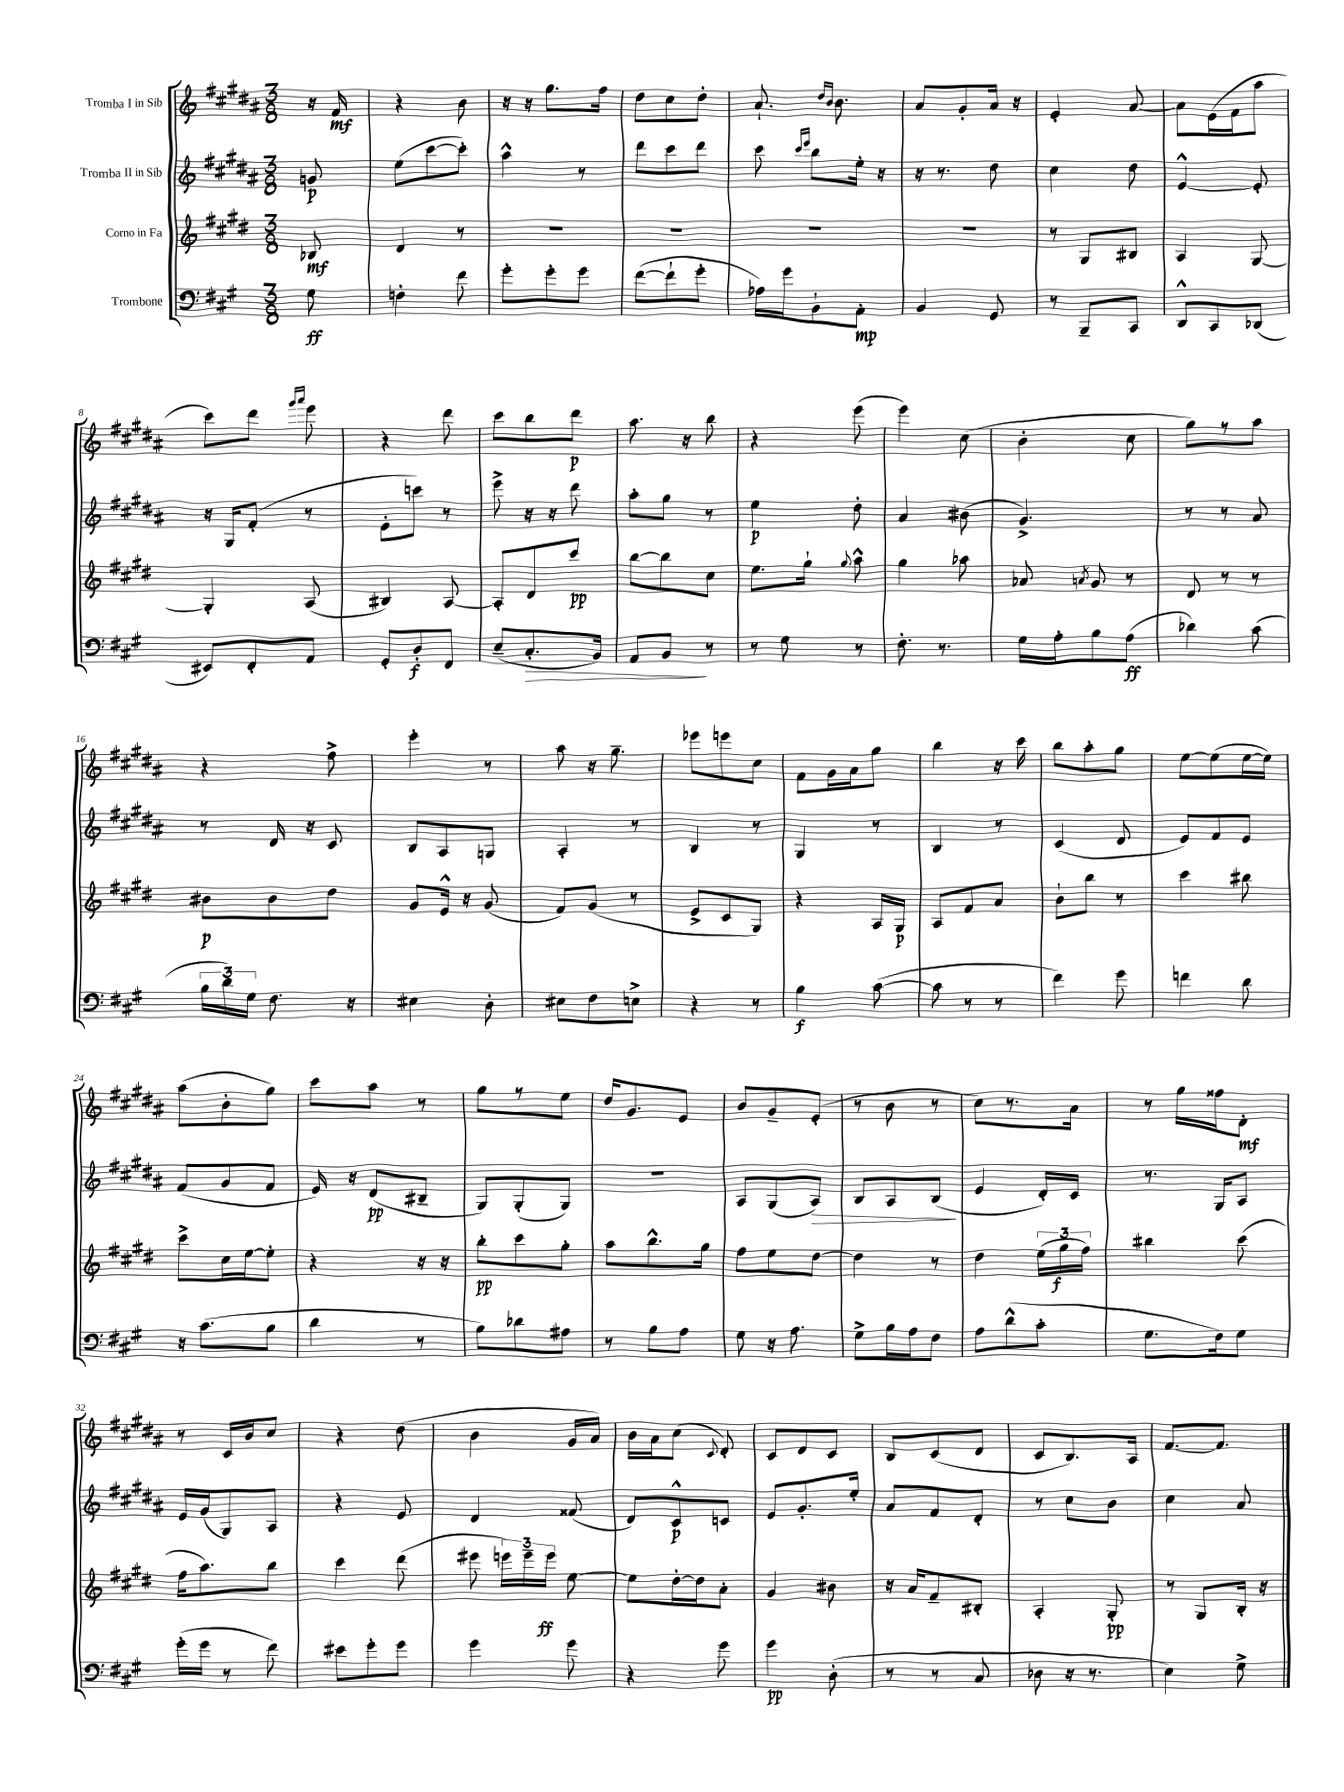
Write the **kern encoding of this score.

**kern	**dynam	**kern	**dynam	**kern	**dynam	**kern	**dynam
*part4	*part4	*part3	*part3	*part2	*part2	*part1	*part1
*staff4	*staff4	*staff3	*staff3	*staff2	*staff2	*staff1	*staff1
*I"Trombone	*	*I"Corno in Fa	*	*I"Tromba II in Sib	*	*I"Tromba I in Sib	*
*clefF4	*	*clefG2	*	*clefG2	*	*clefG2	*
*k[f#c#g#]	*	*k[f#c#g#d#]	*	*k[f#c#g#d#a#]	*	*k[f#c#g#d#a#]	*
*M3/8	*	*M3/8	*	*M3/8	*	*M3/8	*
=	=	=	=	=	=	=	=
8G#\	ff	8B-X/	mf	8gn/	p	16r	.
.	.	.	.	.	.	16f#/	mf
=1	=1	=1	=1	=1	=1	=1	=1
4Fn'\	.	4d#/	.	(8ee\L	.	4r	.
.	.	.	.	[8ccc#\	.	.	.
8f#\	.	8r	.	8ccc#'\J])	.	8b\	.
=2	=2	=2	=2	=2	=2	=2	=2
8g#'\L	.	4.r	.	4aa#^^\	.	16r	.
.	.	.	.	.	.	16r	.
8g#'\	.	.	.	.	.	8.gg#\L	.
8g#\J	.	.	.	8r	.	.	.
.	.	.	.	.	.	16ff#\Jk	.
=3	=3	=3	=3	=3	=3	=3	=3
([8f#\L	.	4.r	.	8ddd#\L	.	8dd#\L	.
8f#`\]	.	.	.	8ccc#\	.	8cc#\	.
8g#'\J	.	.	.	8ddd#\J	.	8dd#'\J	.
=4	=4	=4	=4	=4	=4	=4	=4
16A-X\LL)	.	4.r	.	8ccc#\	.	8.a#`/	.
16g#\J	.	.	.	.	.	.	.
.	.	.	.	16qqccc#/LL	.	.	.
.	.	.	.	16qqeee/JJ	.	.	.
8BB`\	.	.	.	8bb\L	.	.	.
.	.	.	.	.	.	16qqdd#/LL	.
.	.	.	.	.	.	16qqb/JJ	.
.	.	.	.	.	.	8.b\	.
8AA'\J	mp	.	.	16ee'\Jk	.	.	.
.	.	.	.	16r	.	.	.
=5	=5	=5	=5	=5	=5	=5	=5
4BB/	.	4.r	.	16r	.	8a#/L	.
.	.	.	.	8.r	.	.	.
.	.	.	.	.	.	8g#'/	.
8GG#/	.	.	.	8dd#\	.	16a#/Jk	.
.	.	.	.	.	.	16r	.
=6	=6	=6	=6	=6	=6	=6	=6
8r	.	8r	.	4cc#\	.	4e'/	.
8BBB~/L	.	8G#/L	.	.	.	.	.
8CC#/J	.	8B#X/J	.	8dd#\	.	[8a#/	.
=7	=7	=7	=7	=7	=7	=7	=7
8DD^^/L	.	4A/	.	[4e^^/	.	8a#\L]	.
8CC#/	.	.	.	.	.	(16e\L	.
.	.	.	.	.	.	16f#\J	.
(8DD-X/J	.	[8G#/	.	8e'/]	.	8aa#\J	.
!!LO:LB:g=z
=8	=8	=8	=8	=8	=8	=8	=8
8EE#X/L)	.	4G#'/]	.	16r	.	8ccc#\L)	.
.	.	.	.	16G#/KL	.	.	.
8FF#'/	.	.	.	(8f#'/J	.	8ddd#\J	.
.	.	.	.	.	.	16qqggg#/LL	.
.	.	.	.	.	.	16qqaaa#/JJ	.
8AA/J	.	(8A/	.	8r	.	8eee\	.
=9	=9	=9	=9	=9	=9	=9	=9
8GG#'/L	.	4B#X/)	.	8e'\L	.	4r	.
8D'/	f	.	.	8cccn\J)	.	.	.
8FF#/J	.	[8A/	.	8r	.	8ddd#\	.
=10	=10	=10	=10	=10	=10	=10	=10
(8E~/L	.	8A'/L]	.	8eee^\	.	8ccc#\L	.
!	!LO:HP:b	!	!	!	!	!	!
8.C#'/	>	8d#/	.	16r	.	8bb\	.
.	.	.	.	16r	.	.	.
.	.	8ccc#/J	pp	8ddd#\	.	8ddd#\J	p
16BB/Jk)	.	.	.	.	.	.	.
=11	=11	=11	=11	=11	=11	=11	=11
8AA/L	.	[8bb\L	.	8aa#'\L	.	8.aa#\	.
8BB/J	.	8bb\]	.	8gg#\J	.	.	.
.	.	.	.	.	.	16r	.
8r	]	8cc#\J	.	8r	.	8bb\	.
=12	=12	=12	=12	=12	=12	=12	=12
8r	.	8.ee\L	.	4ee\	p	4r	.
8G#\	.	.	.	.	.	.	.
.	.	16gg#`\Jk	.	.	.	.	.
.	.	8qqgg#/	.	.	.	.	.
8r	.	8aa^^\	.	8dd#'\	.	(8eee\	.
=13	=13	=13	=13	=13	=13	=13	=13
8.F#'\	.	4gg#\	.	4a#/	.	4eee\)	.
8.r	.	.	.	.	.	.	.
.	.	8aa-X\	.	(8b#X\	.	(8cc#\	.
=14	=14	=14	=14	=14	=14	=14	=14
16G#\LL	.	8a-X/	.	4.g#^/)	.	4b'\	.
16A'\J	.	.	.	.	.	.	.
.	.	8qan/	.	.	.	.	.
8B\	.	8g#/	.	.	.	.	.
(8A\J	ff	8r	.	.	.	8cc#\	.
=15	=15	=15	=15	=15	=15	=15	=15
4d-X\)	.	8d#/	.	8r	.	8gg#\L)	.
.	.	8r	.	8r	.	8r	.
(8c#\	.	8r	.	8a#/	.	8aa#\J	.
!!LO:LB:g=z
=16	=16	=16	=16	=16	=16	=16	=16
24B\LL	.	8b#X\L	p	8r	.	4r	.
24d\)	.	.	.	.	.	.	.
24G#\JJ	.	.	.	.	.	.	.
8.F#\	.	8b#\	.	16d#/	.	.	.
.	.	.	.	16r	.	.	.
.	.	8dd#\J	.	8c#/	.	8ff#^\	.
16r	.	.	.	.	.	.	.
=17	=17	=17	=17	=17	=17	=17	=17
4E#X\	.	8g#/L	.	8B/L	.	4eee'\	.
.	.	16e^^/Jk	.	8A#/	.	.	.
.	.	16r	.	.	.	.	.
8D'\	.	(8g#/	.	8Gn/J	.	8r	.
=18	=18	=18	=18	=18	=18	=18	=18
8E#X\L	.	8f#/L)	.	4A#'/	.	8aa#\	.
8F#\	.	(8g#/J	.	.	.	16r	.
.	.	.	.	.	.	8.gg#~\	.
8En^\J	.	8r	.	8r	.	.	.
=19	=19	=19	=19	=19	=19	=19	=19
4r	.	8e^/L	.	4B/	.	8eee-X\L	.
.	.	8c#/	.	.	.	8eeen\	.
8r	.	8G#/J)	.	8r	.	8cc#\J	.
=20	=20	=20	=20	=20	=20	=20	=20
4B\	f	4r	.	4G#/	.	8f#\L	.
.	.	.	.	.	.	16g#\L	.
.	.	.	.	.	.	16a#\J	.
([8c#\	.	16A/LL	.	8r	.	8gg#\J	.
.	.	16G#/JJ	p	.	.	.	.
=21	=21	=21	=21	=21	=21	=21	=21
8c#\]	.	8A/L	.	4B/	.	4bb\	.
8r	.	8f#/	.	.	.	.	.
8r	.	8a/J	.	8r	.	16r	.
.	.	.	.	.	.	16ccc#\	.
=22	=22	=22	=22	=22	=22	=22	=22
4f#\)	.	8b`\L	.	(4c#/	.	8bb\L	.
.	.	8bb\J	.	.	.	8aa#'\	.
8g#\	.	8r	.	8d#/	.	8gg#\J	.
=23	=23	=23	=23	=23	=23	=23	=23
4fn\	.	4ccc#\	.	8e/L)	.	[8ee\L	.
.	.	.	.	8f#/	.	(8ee\]	.
8d\	.	8bb#X\	.	8e/J	.	[16ee\L	.
.	.	.	.	.	.	16ee\JJ])	.
!!LO:LB:g=z
=24	=24	=24	=24	=24	=24	=24	=24
16r	.	8ccc#^\L	.	(8f#/L	.	(8aa#\L	.
(8.c#\L	.	.	.	.	.	.	.
.	.	16cc#\L	.	8g#/	.	8b'\	.
.	.	[16ee\J	.	.	.	.	.
8B\J	.	8ee'\J]	.	8f#/J	.	8gg#\J)	.
=25	=25	=25	=25	=25	=25	=25	=25
4d\	.	4r	.	16e/)	.	8ccc#\L	.
.	.	.	.	16r	.	.	.
.	.	.	.	(8d#/L	pp	8aa#\J	.
8r	.	16r	.	8B#X~/J	.	8r	.
.	.	16r	.	.	.	.	.
=26	=26	=26	=26	=26	=26	=26	=26
8B\L)	.	8bb'\L	pp	8G#/L)	.	8gg#\L	.
8d-X\	.	8ccc#\	.	(8G#'/	.	8r	.
8A#X\J	.	8gg#'\J	.	8G#/J)	.	8ee\J	.
=27	=27	=27	=27	=27	=27	=27	=27
8r	.	8aa\L	.	4.r	.	16dd#/KL	.
.	.	.	.	.	.	8.g#/	.
8B\L	.	8.bb^^\	.	.	.	.	.
8A\J	.	.	.	.	.	8e/J	.
.	.	16gg#\Jk	.	.	.	.	.
=28	=28	=28	=28	=28	=28	=28	=28
8G#\	.	8ff#\L	.	8A#/L	.	8b/L	.
16r	.	8ee\	.	(8G#/	.	8g#~/	.
8.A\	.	.	.	.	.	.	.
!	!	!	!	!	!LO:HP:b	!	!
.	.	[8dd#\J	.	8A#/J)	>	(8e'/J	.
=29	=29	=29	=29	=29	=29	=29	=29
8G#^\L	.	4dd#\]	.	8B/L	.	8r	.
16B\L	.	.	.	8A#/	.	8b\	.
16A\J	.	.	.	.	.	.	.
8F#\J	.	8r	.	(8B/J	.	8r	.
.	.	.	.	.	]	.	.
=30	=30	=30	=30	=30	=30	=30	=30
8A\L	.	4dd#\	.	4e/	.	8cc#\L)	.
(8d^^\	.	.	.	.	.	8.r	.
8c#'\J	.	(24ee\LL	.	16d#'/LL)	.	.	.
.	.	24gg#\	f	.	.	.	.
.	.	.	.	16c#/JJ	.	16a#\Jk	.
.	.	24ff#\JJ)	.	.	.	.	.
=31	=31	=31	=31	=31	=31	=31	=31
8.G#\L	.	4bb#X\	.	8.r	.	8r	.
.	.	.	.	.	.	16gg#\LL	.
16F#\k)	.	.	.	16G#/KL	.	16ff##X\J	.
8G#\J	.	(8ccc#\	.	8A#/J	.	8d#'\J	mf
!!LO:LB:g=z
=32	=32	=32	=32	=32	=32	=32	=32
(16g#'\LL	.	16ff#\KL	.	16e/LL	.	8r	.
16g#\JJ	.	8.aa\)	.	(16g#/J	.	.	.
8r	.	.	.	8G#/)	.	16c#/LL	.
.	.	.	.	.	.	16b/J	.
8f#\)	.	8bb\J	.	8A#/J	.	8cc#/J	.
=33	=33	=33	=33	=33	=33	=33	=33
8e#X\L	.	4ccc#\	.	4r	.	4r	.
8g#'\	.	.	.	.	.	.	.
8g#\J	.	(8ddd#\	.	8e/	.	(8dd#\	.
=34	=34	=34	=34	=34	=34	=34	=34
4g#\	.	8eee#X\	.	4d#/	.	4b\	.
.	.	24eeen\LL)	.	.	.	.	.
.	.	24eee~\	.	.	.	.	.
.	.	24eee\JJ	ff	.	.	.	.
8g#\	.	[8ee\	.	(8f##X/	.	16g#/LL	.
.	.	.	.	.	.	16a#/JJ)	.
=35	=35	=35	=35	=35	=35	=35	=35
4r	.	8ee\L]	.	8d#/L)	.	16b\LL	.
.	.	.	.	.	.	16a#\J	.
.	.	[16dd#'\L	.	8c#^^/	p	(8cc#\J	.
.	.	16dd#\J]	.	.	.	.	.
.	.	.	.	.	.	8qqc#/	.
8g#\	.	8a'\J	.	8cn/J	.	8d#'/)	.
=36	=36	=36	=36	=36	=36	=36	=36
4g#\	pp	4g#/	.	8e/L	.	8c#/L	.
.	.	.	.	8.g#'/	.	8d#/	.
(8D'\	.	8b#X\	.	.	.	8c#/J	.
.	.	.	.	16ee'/Jk	.	.	.
=37	=37	=37	=37	=37	=37	=37	=37
8r	.	16r	.	8a#/L	.	8B/L	.
.	.	16a/KL	.	.	.	.	.
8r	.	8f#~/	.	8f#/	.	(8c#/	.
8C#/	.	8B#X'/J	.	8d#'/J	.	8d#/J	.
=38	=38	=38	=38	=38	=38	=38	=38
8D-X\	.	4A'/	.	8r	.	8c#/L	.
16r	.	.	.	8cc#\L	.	8.B/)	.
8.r	.	.	.	.	.	.	.
.	.	8G#'/	pp	8b\J	.	.	.
.	.	.	.	.	.	16A#/Jk	.
=39	=39	=39	=39	=39	=39	=39	=39
4E\)	.	8r	.	4cc#\	.	[8.f#/L	.
.	.	8G#/L	.	.	.	.	.
.	.	.	.	.	.	8.f#/J]	.
8G#^\	.	16B'/Jk	.	8a#/	.	.	.
.	.	16r	.	.	.	.	.
==	==	==	==	==	==	==	==
*-	*-	*-	*-	*-	*-	*-	*-
